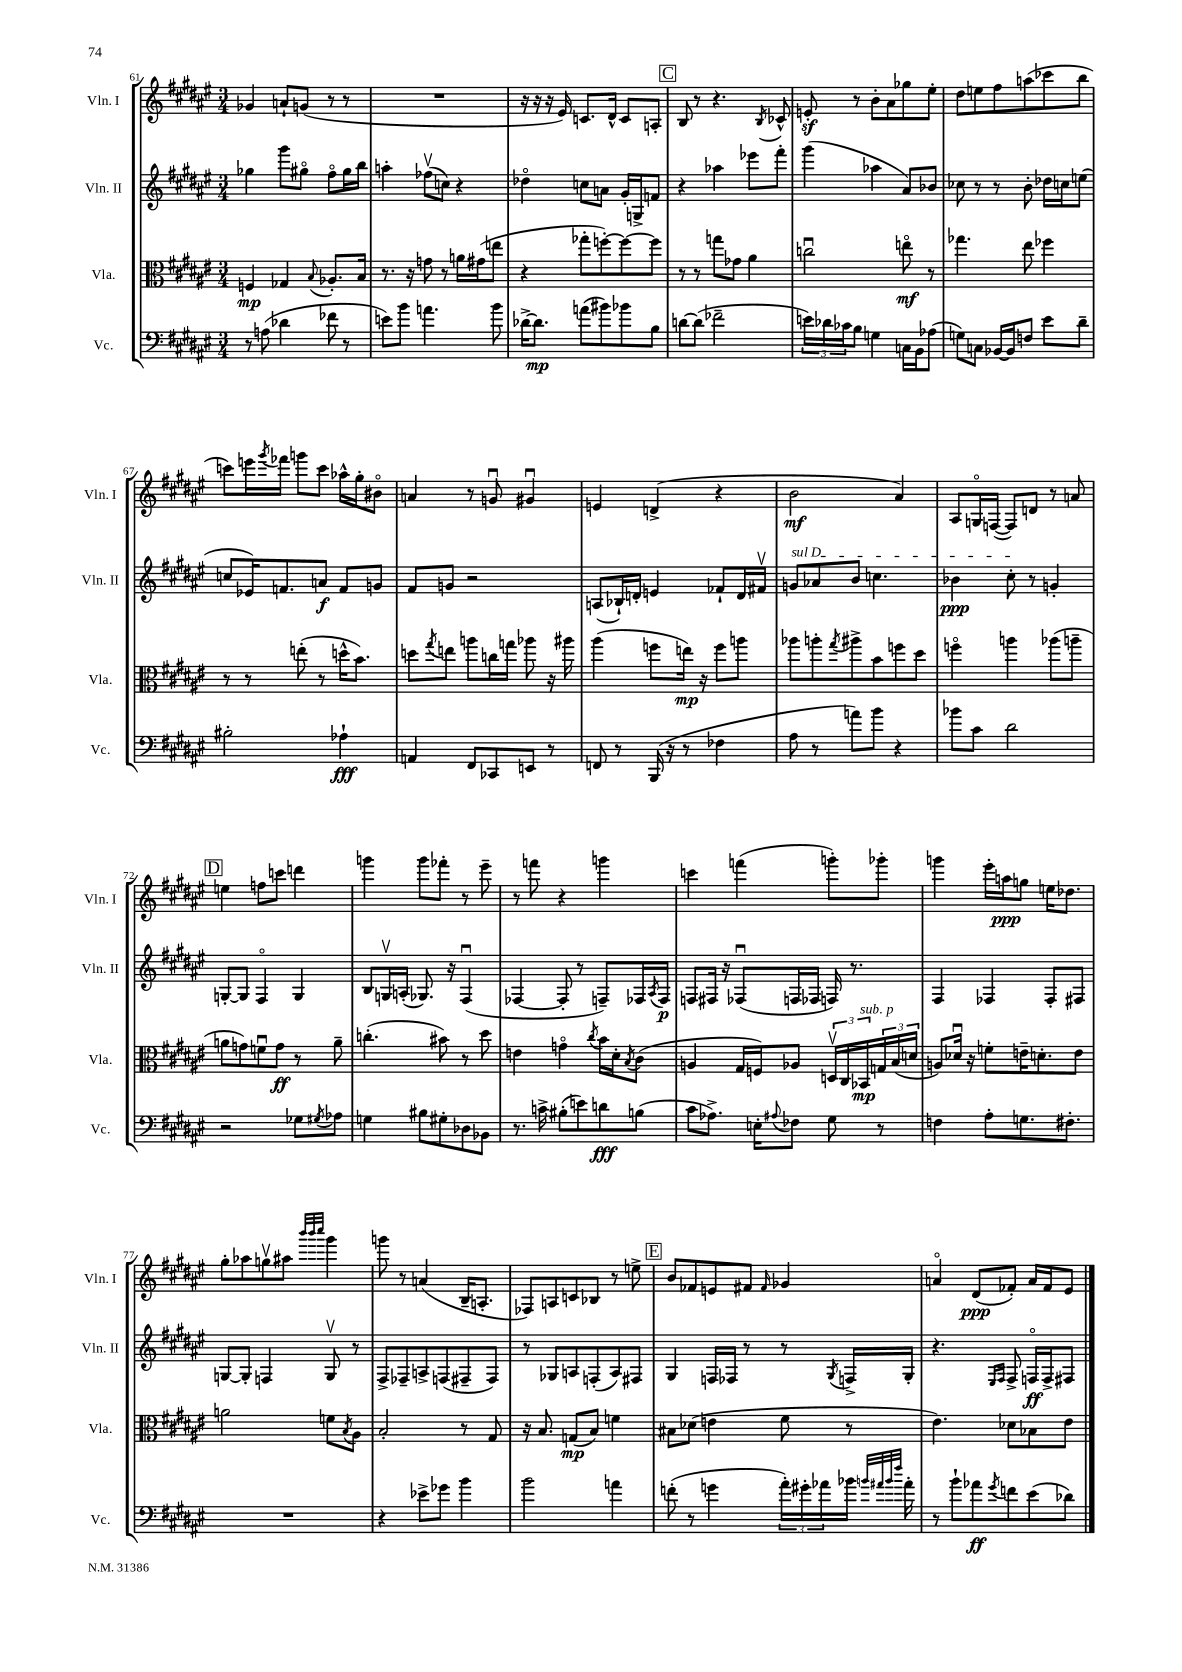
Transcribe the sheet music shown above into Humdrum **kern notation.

**kern	**kern	**kern	**kern
*staff4	*staff3	*staff2	*staff1
*clefF4	*clefC3	*clefG2	*clefG2
*k[f#c#g#d#a#e#]	*k[f#c#g#d#a#e#]	*k[f#c#g#d#a#e#]	*k[f#c#g#d#a#e#]
*M3/4	*M3/4	*M3/4	*M3/4
8r	4F	4gg-	4g-
(8A	.	.	.
4d-	4G-	8ggg#	8a`
.	.	8gg#o	(8g
.	8qqB	.	.
8f-	8.A-'	8ff#o	8r
8r	.	16gg#	8r
.	16B	16bb	.
=	=	=	=
8e)	8.r	4aa'	2.r
8b	.	.	.
.	16r	.	.
4.a	8g	(8ff-v	.
.	8r	8cc)	.
.	16a	4r	.
.	(16g#	.	.
8b	8ee	.	.
=	=	=	=
[16d-^	4r	4dd-o	16r
8.d-]	.	.	16r
.	.	.	16r
.	.	.	16e#)
(8a	8gg-'	8cc	8.c
8b#)	[8ff')	8a	.
.	.	.	16d#^^
8b-	8ff_	16g#'	8c
.	.	16G^	.
8B	8ff]	8f	8A'
=	=	=	=
[8d	8r	4r	8B
(8d]	8r	.	8r
2f-~	8gg	4aa-	4.r
.	8g-	.	.
.	4a#	8eee-	.
.	.	.	8qB
.	.	8fff#'	8c-^^
=	=	=	=
24e)	2ccu	(4ggg#	8e'
24d-	.	.	.
24c-	.	.	.
8B	.	.	8r
4G	.	4aa-	8b'
.	.	.	8a#
16C	8eeo	8a#)	8gg-
16BB	.	.	.
(8A-	8r	8b-	8ee#'
=	=	=	=
8G)	4.gg-	8cc-	8dd#
8C	.	8r	8ee
[16BB-	.	8r	8ff#
16BB-]	.	.	.
8F	8ee#	8b'	(8aa
8e#	4ff-	16dd-	8ccc-
.	.	16cc	.
8d#~	.	(8ee	8bb
=	=	=	=
2B#'	8r	8cc	8ccc)
.	8r	16e-)	16eee
.	.	.	8qggg#
.	.	8.f	16fff-
.	(8ee'	.	8ggg
.	8r	8a	8ccc
4A-`	16dd^^	8f	16aa-^^
.	8.b)	.	16gg#'
.	.	8g	8b#o
=	=	=	=
4AA	8dd	8f#	4a
.	8qgg#	.	.
.	8ee	8g	.
8FF#	8aa	2r	8r
8CC-	16cc	.	8gu
.	16gg	.	.
8EE	8aa-	.	4g#u
8r	16r	.	.
.	16aa#	.	.
=	=	=	=
8FF	(4aa#	(8A	4e
8r	.	16B-`)	.
.	.	16d'	.
(16BBB	8ff	4e	(4d^
16r	.	.	.
8r	16ee)	.	.
.	16r	.	.
4F-	8ff	8f-`	4r
.	8aa	16d	.
.	.	16f#v	.
=	=	=	=
8A#	8aa-	8g	2b
8r	8aa'	8a-	.
.	8qgg#	.	.
8a)	8aa#^	8b	.
8b	8b	4.cc	.
4r	8ff	.	4a#)
.	8dd#	.	.
=	=	=	=
8b-	4ffo	4b-	8A#
8c#	.	.	16Go
.	.	.	([16F
2d#	4aa	8cc#'	8F])
.	.	8r	8d
.	(8aa-	4g'	8r
.	8aa~	.	8a
=	=	=	=
2r	8a	[8G'	4ee
.	8g)	8G]	.
.	8fu	4F#o	8ff
.	8g	.	8ccc
8G-	8r	4G	4ddd
8qG#	.	.	.
8A-	8a~	.	.
=	=	=	=
4G	(4.cc'	8B	4ggg
.	.	16Gv	.
.	.	(16A'	.
8B#	.	8.G-)	8ggg
8G#'	8b#)	.	8fff-'
.	.	16r	.
8D-	8r	(4F#u	8r
8BB-	8dd#	.	8eee#~
=	=	=	=
8.r	4e	[4F-	8r
.	.	.	8fff
16c^	.	.	.
(8B#'	4go	8F-']	4r
8e)	.	8r	.
.	8qcc#	.	.
8d	16b	8F~)	4ggg
.	16d#'	.	.
.	8qB	.	.
(8B	(8c#	16F-	.
.	.	8qA#	.
.	.	16F-	.
=	=	=	=
8c#	4A	8F	4ccc
8.A-^)	.	16F#	.
.	.	16r	.
.	16G#	(8F-u	(4fff
16E'	16F)	.	.
8qqA#	.	.	.
8F-	8A-	16F	.
.	.	16F-	.
8G#	24Dv	16F)	8ggg')
.	24C#	.	.
.	.	8.r	.
.	24BB-	.	.
8r	24G	.	8ggg-'
.	(24B	.	.
.	24d	.	.
=	=	=	=
4F	8A)	4F#	4ggg
.	16d-u	.	.
.	16r	.	.
8A#'	8f'	4F-	16eee#'
.	.	.	16aa
8.G	16e~	.	8gg
.	8.d'	.	.
.	.	8F-'	16ee
8.F#'	.	.	8.dd-
.	8e	8F#	.
=	=	=	=
2.r	2a	[8G	8gg#'
.	.	8G']	8aa-
.	.	4F	8ggv
.	.	.	8aa#
.	.	.	32qqbbb
.	.	.	32qqbbb
.	.	.	32qqcccc#
.	8f	8Gv	4ggg#
.	8qB	.	.
.	8A#	8r	.
=	=	=	=
4r	2B'	8F#^	8ggg
.	.	8F-~	8r
8e-^	.	8A^	(4a
8g-	.	(8F	.
4b	8r	8F#~	16B~
.	.	.	8.A'
.	8G#	8F#)	.
=	=	=	=
2b	16r	8r	8F-)
.	8.B	.	.
.	.	8G-	8A
.	(8G	8A	8c
.	8B)	(8F'	8B-
4a	4f	8A)	8r
.	.	8F#	8ee^
=	=	=	=
(8f'	8B#	4G#	8b
8r	(8d-	.	8f-
4g	4e	16F	8e
.	.	16F-	.
.	.	8r	8f#
.	.	.	16qqf#
24a#')	8f#	8r	4g-
24g#'	.	.	.
24a-	.	.	.
.	.	8qG#	.
16b-	8r	16F^	.
32qqb	.	.	.
32qqa#	.	.	.
32qqb	.	.	.
32qqff#	.	.	.
16a#'	.	16G#'	.
=	=	=	=
8r	4.e#)	4.r	4ao
8b`	.	.	.
8a-	.	.	(8d#
.	.	16qqE#	.
8qg#	.	16qqF#	.
8f	8d-	8F#^	8f-')
(8e#	8B-	16Fo	16a
.	.	16F^	16f-
8d-)	8e#	8F#	8e#
==	==	==	==
*-	*-	*-	*-
